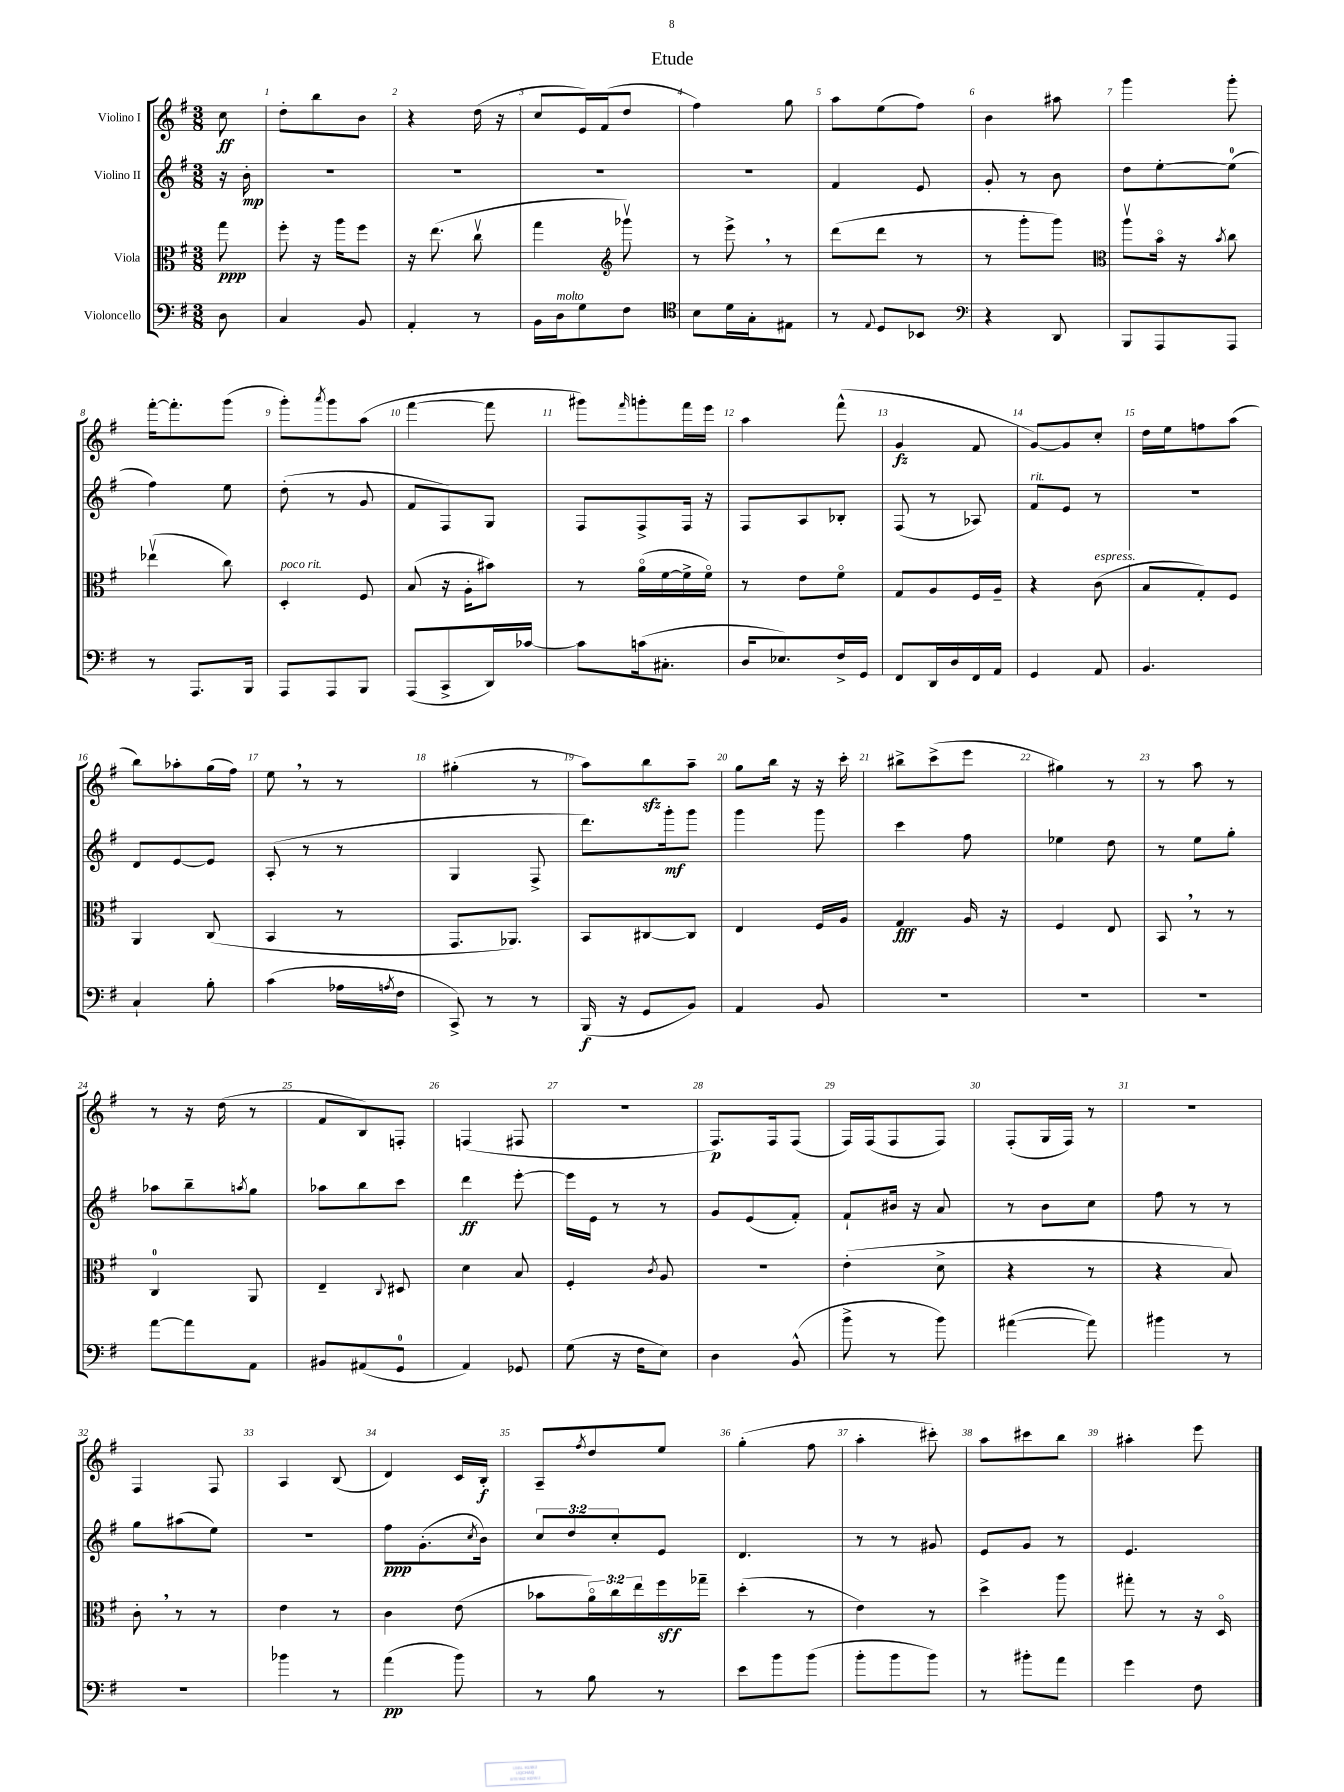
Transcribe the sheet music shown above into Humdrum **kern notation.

**kern	**dynam	**kern	**dynam	**kern	**dynam	**kern	**dynam
*part4	*part4	*part3	*part3	*part2	*part2	*part1	*part1
*staff4	*staff4	*staff3	*staff3	*staff2	*staff2	*staff1	*staff1
*I"Violoncello	*	*I"Viola	*	*I"Violino II	*	*I"Violino I	*
*clefF4	*	*clefC3	*	*clefG2	*	*clefG2	*
*k[f#]	*	*k[f#]	*	*k[f#]	*	*k[f#]	*
*M3/8	*	*M3/8	*	*M3/8	*	*M3/8	*
=	=	=	=	=	=	=	=
8D\	.	8gg\	ppp	16r	.	8cc\	ff
.	.	.	.	16b'\	mp	.	.
=1	=1	=1	=1	=1	=1	=1	=1
4C/	.	8ff#'\	.	4.r	.	8dd'\L	.
.	.	16r	.	.	.	8bb\	.
.	.	16aa\KL	.	.	.	.	.
8BB/	.	8ff#\J	.	.	.	8b\J	.
=2	=2	=2	=2	=2	=2	=2	=2
4AA'/	.	16r	.	4.r	.	4r	.
.	.	(8.ee\	.	.	.	.	.
8r	.	8ccv\	.	.	.	(16dd\	.
.	.	.	.	.	.	16r	.
=3	=3	=3	=3	=3	=3	=3	=3
16BB\LL	.	4gg\	.	4.r	.	8cc/L	.
!LO:TX:a:i:t=molto	!	!	!	!	!	!	!
16D\J	.	.	.	.	.	.	.
8G\	.	.	.	.	.	16e/L)	.
.	.	.	.	.	.	(16f#/J	.
*	*	*clefG2	*	*	*	*	*
8F#\J	.	8ggg-Xv\)	.	.	.	8dd/J	.
=4	=4	=4	=4	=4	=4	=4	=4
*clefC4	*	*	*	*	*	*	*
8B\L	.	8r	.	4.r	.	4ff#\)	.
16d\L	.	8eee^,\	.	.	.	.	.
16G'\J	.	.	.	.	.	.	.
8E#X\J	.	8r	.	.	.	8gg\	.
=5	=5	=5	=5	=5	=5	=5	=5
8r	.	(8ddd\L	.	4f#/	.	8aa\L	.
8qqE/	.	.	.	.	.	.	.
8D/L	.	8ddd\J	.	.	.	(8ee\	.
8BB-X/J	.	8r	.	8e/	.	8ff#\J)	.
=6	=6	=6	=6	=6	=6	=6	=6
*clefF4	*	*	*	*	*	*	*
4r	.	8r	.	8g'/	.	4b\	.
.	.	8ggg'\L	.	8r	.	.	.
8DD/	.	8ggg\J)	.	8b\	.	8aa#X\	.
=7	=7	=7	=7	=7	=7	=7	=7
*	*	*clefC3	*	*	*	*	*
8BBB/L	.	8aav\L	.	8dd\L	.	4ggg\	.
8AAA/	.	16b\Jk	.	[8ee'\	.	.	.
.	.	16r	.	.	.	.	.
.	.	8qb/	.	.	.	.	.
8AAA/J	.	8cc\	.	(8ee\J]	.	8ggg'\	.
!!LO:LB:g=z
=8	=8	=8	=8	=8	=8	=8	=8
8r	.	(4ee-Xv\	.	4ff#\)	.	[16fff#'\KL	.
.	.	.	.	.	.	8.fff#'\]	.
8.AAA/L	.	.	.	.	.	.	.
.	.	8cc\)	.	8ee\	.	(8ggg\J	.
16BBB/Jk	.	.	.	.	.	.	.
=9	=9	=9	=9	=9	=9	=9	=9
!	!	!LO:TX:a:i:t=poco rit.	!	!	!	!	!
8AAA/L	.	4D'/	.	(8dd'\	.	8ggg'\L)	.
.	.	.	.	.	.	8qaaa/	.
8AAA/	.	.	.	8r	.	8ggg\	.
8BBB/J	.	8F#/	.	8g/	.	(8aa\J	.
=10	=10	=10	=10	=10	=10	=10	=10
(8AAA/L	.	(8B/	.	8f#/L	.	[4fff#\	.
8CC^/	.	16r	.	8F#/)	.	.	.
.	.	16A'\KL	.	.	.	.	.
16DD/L)	.	8b#X\J)	.	8G/J	.	8fff#\]	.
[16c-X/JJ	.	.	.	.	.	.	.
=11	=11	=11	=11	=11	=11	=11	=11
8c-\L]	.	8r	.	8F#/L	.	8ggg#X\L)	.
.	.	.	.	.	.	16qqfff#/	.
(16cn\k	.	(16a\LL	.	8F#^/	.	8gggn'\	.
8.C#X'\J	.	[16f#\	.	.	.	.	.
.	.	16f#^\]	.	16F#/Jk	.	16fff#\L	.
.	.	16f#\JJ)	.	16r	.	16eee\JJ	.
=12	=12	=12	=12	=12	=12	=12	=12
16D/KL	.	8r	.	8F#/L	.	4aa\	.
8.E-X/)	.	.	.	.	.	.	.
.	.	8e\L	.	8A/	.	.	.
16F#^/L	.	8f#\J	.	8B-X'/J	.	(8fff#^^\	.
16GG/JJ	.	.	.	.	.	.	.
=13	=13	=13	=13	=13	=13	=13	=13
8FF#/L	.	8G/L	.	(8F#/	.	4g/	fz
16DD/L	.	8A/	.	8r	.	.	.
16D/	.	.	.	.	.	.	.
16FF#/	.	16F#/L	.	8A-X/)	.	8f#/	.
16AA/JJ	.	16A~/JJ	.	.	.	.	.
=14	=14	=14	=14	=14	=14	=14	=14
!	!	!	!	!LO:TX:a:i:t=rit.	!	!	!
4GG/	.	4r	.	8f#/L	.	[8g/L)	.
.	.	.	.	8e/J	.	8g/]	.
!	!	!LO:TX:a:i:t=espress.	!	!	!	!	!
8AA/	.	(8c\	.	8r	.	8cc'/J	.
=15	=15	=15	=15	=15	=15	=15	=15
4.BB/	.	8B/L	.	4.r	.	16dd\LL	.
.	.	.	.	.	.	16ee\J	.
.	.	8G'/)	.	.	.	8ffn\	.
.	.	8F#/J	.	.	.	(8aa\J	.
!!LO:LB:g=z
=16	=16	=16	=16	=16	=16	=16	=16
4C`/	.	4AA/	.	8d/L	.	8bb\L)	.
.	.	.	.	[8e/	.	8aa-X'\	.
8B'\	.	(8C/	.	8e/J]	.	(16gg\L	.
.	.	.	.	.	.	16ff#\JJ)	.
=17	=17	=17	=17	=17	=17	=17	=17
(4c\	.	4BB/	.	(8A'/	.	8ee,\	.
.	.	.	.	8r	.	8r	.
16A-X\LL	.	8r	.	8r	.	8r	.
8qAn/	.	.	.	.	.	.	.
16F#\JJ	.	.	.	.	.	.	.
=18	=18	=18	=18	=18	=18	=18	=18
8CC^/)	.	8.GG/L	.	4G/	.	(4gg#X'\	.
8r	.	.	.	.	.	.	.
.	.	8.AA-X/J)	.	.	.	.	.
8r	.	.	.	8F#^/	.	8r	.
=19	=19	=19	=19	=19	=19	=19	=19
(16BBB/	f	8BB/L	.	8.ddd\L)	.	8aa\L)	.
16r	.	.	.	.	.	.	.
8GG/L	.	[8C#X/	.	.	.	8bbzz\	.
.	.	.	.	16ggg'\k	mf	.	.
8BB/J)	.	8C#/J]	.	8ggg\J	.	8aa~\J	.
=20	=20	=20	=20	=20	=20	=20	=20
4AA/	.	4E/	.	4ggg\	.	8gg\L	.
.	.	.	.	.	.	16bb\Jk	.
.	.	.	.	.	.	16r	.
8BB/	.	16F#/LL	.	8ggg\	.	16r	.
.	.	16A/JJ	.	.	.	16ccc'\	.
=21	=21	=21	=21	=21	=21	=21	=21
4.r	.	4G/	fff	4ccc\	.	8bb#X^\L	.
.	.	.	.	.	.	(8ccc^\	.
.	.	16A/	.	8ff#\	.	8eee\J	.
.	.	16r	.	.	.	.	.
=22	=22	=22	=22	=22	=22	=22	=22
4.r	.	4F#/	.	4ee-X\	.	4gg#X\)	.
.	.	8E/	.	8dd\	.	8r	.
=23	=23	=23	=23	=23	=23	=23	=23
4.r	.	8BB,/	.	8r	.	8r	.
.	.	8r	.	8ee\L	.	8aa\	.
.	.	8r	.	8gg'\J	.	8r	.
!!LO:LB:g=z
=24	=24	=24	=24	=24	=24	=24	=24
[8a\L	.	4C/	.	8aa-X\L	.	8r	.
8a\]	.	.	.	8bb~\	.	16r	.
.	.	.	.	.	.	(16dd\	.
.	.	.	.	8qaan/	.	.	.
8AA\J	.	8AA/	.	8gg\J	.	8r	.
=25	=25	=25	=25	=25	=25	=25	=25
8BB#X/L	.	4E~/	.	8aa-X\L	.	8f#/L	.
(8AA#X/	.	.	.	8bb\	.	8B/)	.
.	.	8qqC/	.	.	.	.	.
8GG/J	.	8D#X/	.	8ccc\J	.	8Fn'/J	.
=26	=26	=26	=26	=26	=26	=26	=26
4AA/)	.	4d\	.	4ddd\	ff	(4Fn/	.
8GG-X/	.	8B/	.	[8eee'\	.	8F#X/	.
=27	=27	=27	=27	=27	=27	=27	=27
(8G\	.	4F#'/	.	16eee\LL]	.	4.r	.
.	.	.	.	16e\JJ	.	.	.
16r	.	.	.	8r	.	.	.
16F#\KL	.	.	.	.	.	.	.
.	.	8qc/	.	.	.	.	.
8E\J)	.	8A/	.	8r	.	.	.
=28	=28	=28	=28	=28	=28	=28	=28
4D\	.	4.r	.	8g/L	.	8.F#/L)	p
.	.	.	.	(8e/	.	.	.
.	.	.	.	.	.	16F#/k	.
(8BB^^/	.	.	.	8f#'/J)	.	(8F#/J	.
=29	=29	=29	=29	=29	=29	=29	=29
8b^\	.	(4e'\	.	8f#`/L	.	16F#/LL)	.
.	.	.	.	.	.	(16F#/J	.
8r	.	.	.	16b#X/Jk	.	8F#/	.
.	.	.	.	16r	.	.	.
8b\)	.	8d^\	.	8a/	.	8F#/J)	.
=30	=30	=30	=30	=30	=30	=30	=30
([4a#X\	.	4r	.	8r	.	(8F#'/L	.
.	.	.	.	8b\L	.	16G/L	.
.	.	.	.	.	.	16F#/JJ)	.
8a#\])	.	8r	.	8cc\J	.	8r	.
=31	=31	=31	=31	=31	=31	=31	=31
4b#X\	.	4r	.	8ff#\	.	4.r	.
.	.	.	.	8r	.	.	.
8r	.	8B/)	.	8r	.	.	.
!!LO:LB:g=z
=32	=32	=32	=32	=32	=32	=32	=32
4.r	.	8c',\	.	8gg\L	.	4F#/	.
.	.	8r	.	(8aa#X\	.	.	.
.	.	8r	.	8ee\J)	.	8F#/	.
=33	=33	=33	=33	=33	=33	=33	=33
4b-X\	.	4e\	.	4.r	.	4A/	.
8r	.	8r	.	.	.	(8B/	.
=34	=34	=34	=34	=34	=34	=34	=34
(4a\	pp	4c\	.	8ff#\L	ppp	4d/)	.
.	.	.	.	(8.g'\	.	.	.
8b\)	.	(8e\	.	.	.	16c/LL	.
.	.	.	.	8qcc/	.	.	.
.	.	.	.	16b\Jk)	.	16B'/JJ	f
=35	=35	=35	=35	=35	=35	=35	=35
8r	.	8b-X\L	.	12cc/L	.	8A~/L	.
.	.	.	.	12dd/	.	.	.
.	.	.	.	.	.	8qff#/	.
8B\	.	24a\L)	.	.	.	8dd/	.
.	.	24cc\	.	12cc'/	.	.	.
.	.	24ee\	.	.	.	.	.
8r	.	16ff#\	sff	8e/J	.	8ee/J	.
.	.	16gg-X~\JJ	.	.	.	.	.
=36	=36	=36	=36	=36	=36	=36	=36
8e\L	.	(4dd'\	.	4.d/	.	(4gg'\	.
8b\	.	.	.	.	.	.	.
(8b\J	.	8r	.	.	.	8ff#\	.
=37	=37	=37	=37	=37	=37	=37	=37
8b'\L	.	4e\)	.	8r	.	4aa'\	.
8b\	.	.	.	8r	.	.	.
8b\J)	.	8r	.	8g#X/	.	8ccc#X'\)	.
=38	=38	=38	=38	=38	=38	=38	=38
8r	.	4dd^\	.	8e/L	.	8aa\L	.
8b#X'\L	.	.	.	8g/J	.	8ccc#X\	.
8a\J	.	8aa\	.	8r	.	8bb\J	.
=39	=39	=39	=39	=39	=39	=39	=39
4g\	.	8gg#X'\	.	4.e/	.	4aa#X'\	.
.	.	8r	.	.	.	.	.
8F#\	.	16r	.	.	.	8eee\	.
.	.	16D/	.	.	.	.	.
==	==	==	==	==	==	==	==
*-	*-	*-	*-	*-	*-	*-	*-
